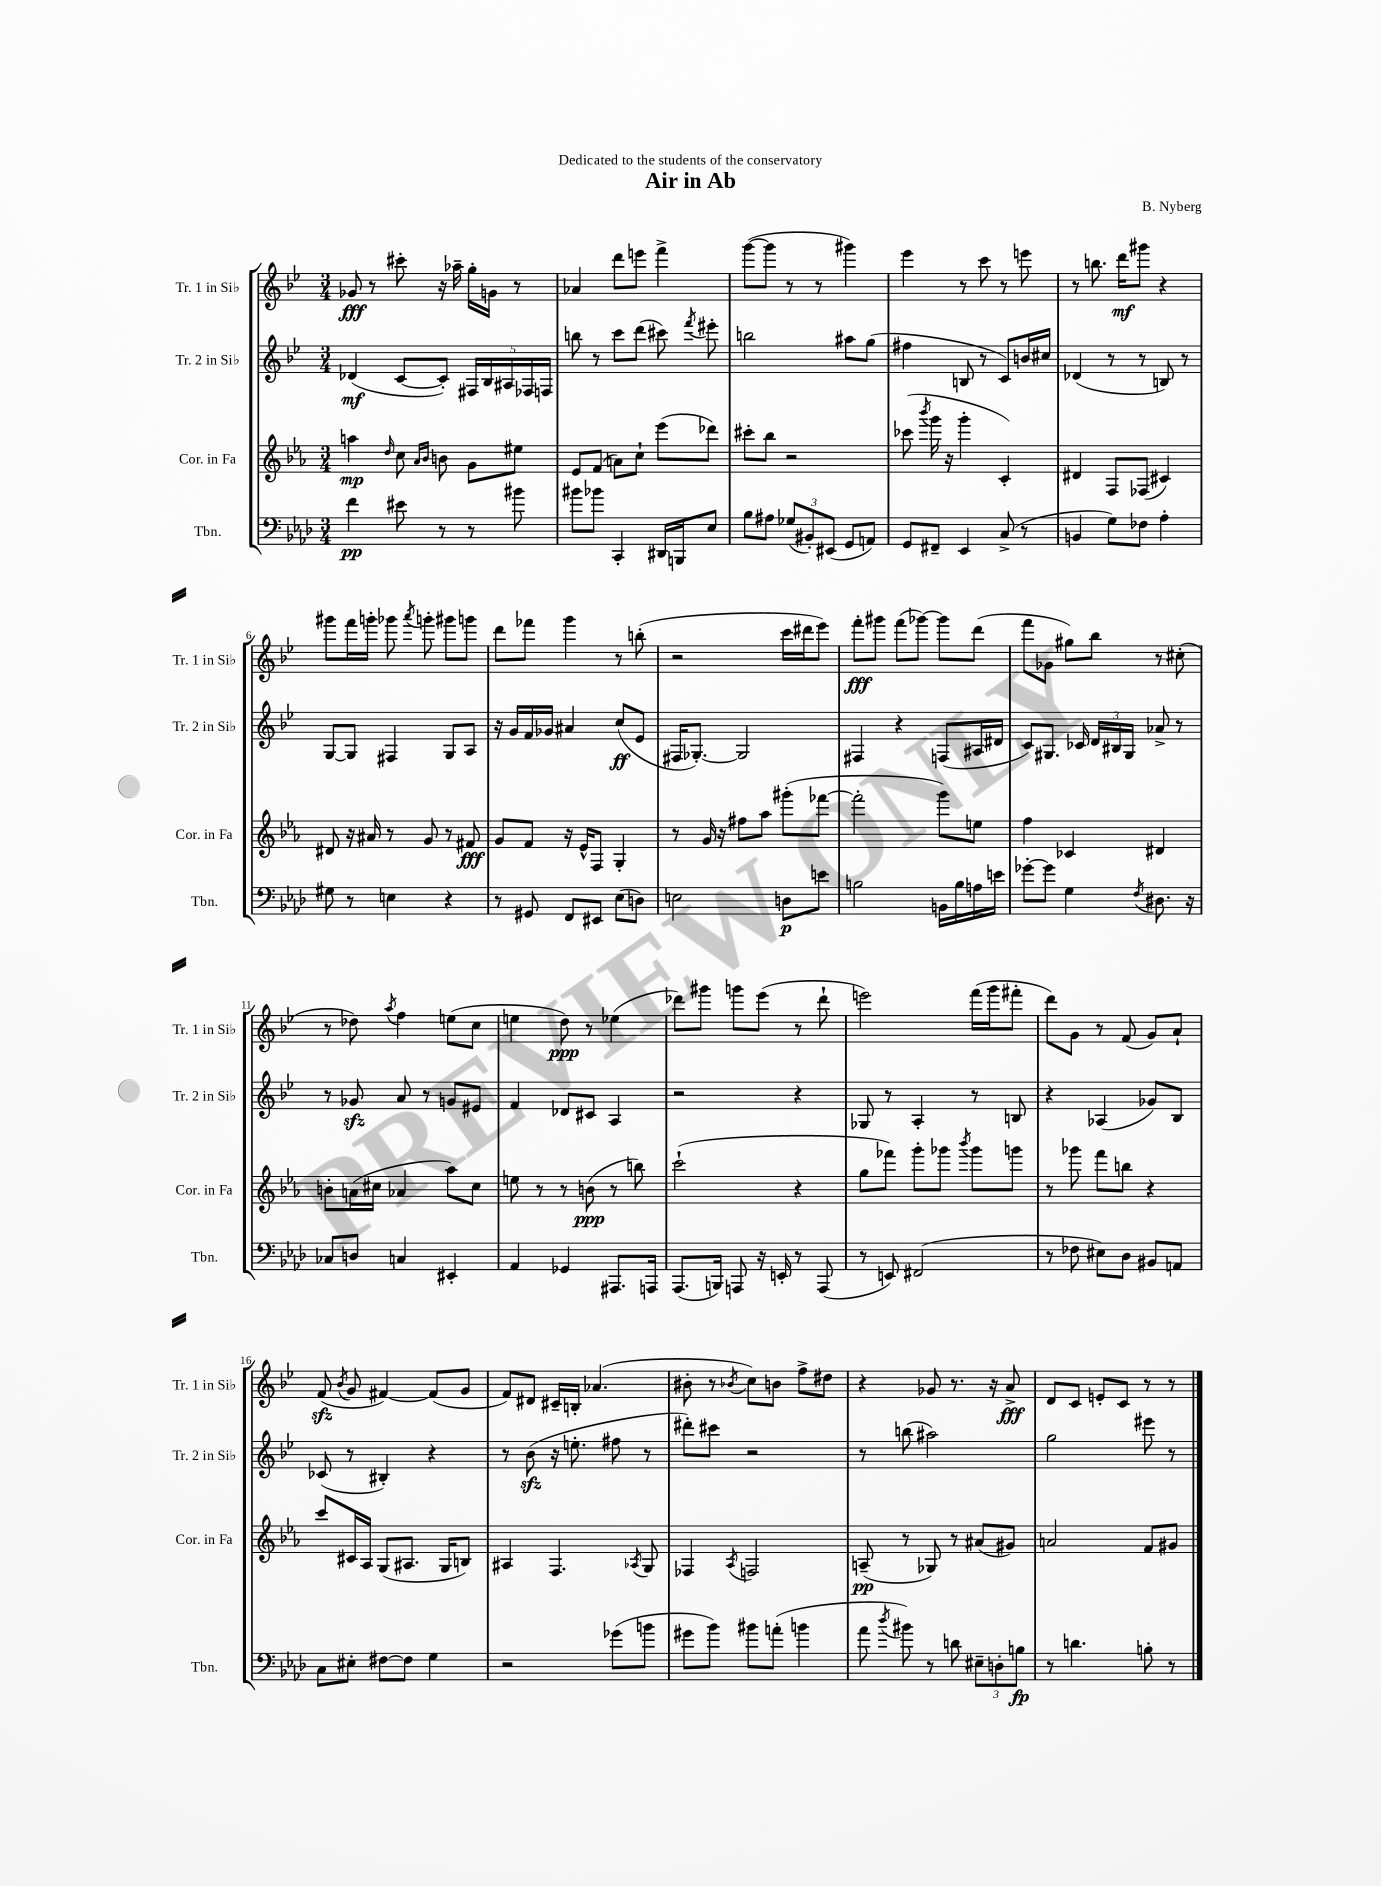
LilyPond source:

\header { title = "Air in Ab" composer = "B. Nyberg" dedication = "Dedicated to the students of the conservatory" }
<<
\new StaffGroup <<
\new Staff = "s0" \with { instrumentName = "Tr. 1 in Sib" shortInstrumentName = "Tr. 1 in Sib" } {
    \clef treble \key bes \major \numericTimeSignature \time 3/4
    \autoBeamOff ges'8\fff r8 cis'''8-. r16 aes''16-- g''16[-. g'16] r8 |
    aes'4 d'''8[ e'''8] f'''4-> |
    g'''8[~( g'''8] r8 r8 gis'''4) |
    ees'''4 r8 c'''8 r8 e'''8 |
    r8 b''8. d'''16[\mf gis'''8] r4 |
    gis'''8[ f'''16 g'''16]-. ges'''8 \acciaccatura { a'''8 } g'''8-. gis'''8[ g'''8] |
    d'''8[ fes'''8] g'''4 r8 b''8-.( |
    r2 c'''16[ dis'''16 ees'''8]) |
    f'''8[-.\fff gis'''8] f'''8[( ges'''8]~) ges'''8[ d'''8]( |
    f'''8[ ges'8] gis''8[) bes''8] r8 cis''8-.( |
    r8 des''8) \acciaccatura { a''8 } f''4 e''8[( c''8] |
    e''4 d''8\ppp) r8 ees''4( |
    des'''8[) gis'''8] g'''8[ ees'''8]( r8 des'''8-! |
    e'''2) f'''16[( g'''16 fis'''8]-. |
    d'''8[) g'8] r8 f'8( g'8[) a'8]-! |
    f'8\sfz( \acciaccatura { bes'8 } g'8 fis'4~) fis'8[( g'8] |
    f'8[) dis'8] cis'16[-- b16]-. aes'4.( |
    bis'8-. r8 \acciaccatura { bes'8 } c''8[) b'8] f''8[-> dis''8] |
    r4 ges'8 r8. r16 a'8->\fff |
    d'8[ c'8] e'8[-. c'8] r8 r8 \bar "|." |
}
\new Staff = "s1" \with { instrumentName = "Tr. 2 in Sib" shortInstrumentName = "Tr. 2 in Sib" } {
    \clef treble \key bes \major \numericTimeSignature \time 3/4
    \autoBeamOff des'4\mf( c'8[~ c'8]-.) \tuplet 5/4 { fis16[ bes16 ais16 fes16 f16] } |
    b''8 r8 c'''8[ d'''8]( cis'''8) \acciaccatura { f'''8 } eis'''8-. |
    b''2 ais''8[ g''8]( |
    fis''4 b8 r8 c'8[) b'16 cis''16] |
    des'4( r8 r8 b8) r8 |
    g8[~ g8] fis4 g8[ a8] |
    r16 g'16[ f'16 ges'16] ais'4 c''8[\ff( ees'8] |
    fis16[ ges8.]~-.) ges2 |
    fis4 r4 f8[( ais16 dis'16] |
    c'8[) gis8.] ces'16 \tuplet 3/2 { d'16[ bis16 gis16] } aes'8-> r8 |
    r8 ges'8\sfz a'8 r8 g'8[ eis'8] |
    f'4 des'8[ cis'8] a4 |
    r2 r4 |
    ges8 r8 a4-. r8 b8 |
    r4 aes4( ges'8[) bes8] |
    ces'8( r8 bis4-.) r4 |
    r8 bes'8\sfz( r16 e''8.-. fis''8 r8 |
    dis'''8[-.) cis'''8] r2 |
    r8 b''8( ais''2) |
    g''2 eis'''8 r8 \bar "|." |
}
\new Staff = "s2" \with { instrumentName = "Cor. in Fa" shortInstrumentName = "Cor. in Fa" } {
    \clef treble \key ees \major \numericTimeSignature \time 3/4
    \autoBeamOff a''4\mp \grace { d''16 } c''8 \grace { aes'16[ bes'16] } b'8 g'8[ eis''8] |
    ees'8[ f'8]( a'8[) c''8]-! ees'''8[( des'''8]) |
    cis'''8[-. bes''8] r2 |
    ces'''8( \acciaccatura { bes'''8 } g'''16 r16 g'''4-. c'4-.) |
    dis'4 f8[ fes8]( cis'4) |
    dis'8 r16 ais'16 r8 g'8 r8 fis'8\fff |
    g'8[ f'8] r16 ees'16[-^ f8] g4-. |
    r8 g'16 r16 fis''8[ aes''8] gis'''8[-.( fes'''8]~ |
    fes'''2-. g'''8[) e''8] |
    f''4 ces'4 dis'4 |
    b'8[-. a'16( cis''16] aes'4 aes''8[) cis''8] |
    e''8 r8 r8 b'8\ppp( r8 b''8) |
    c'''2-!( r4 |
    g''8[ fes'''8]) g'''8[-. ges'''8] \acciaccatura { bes'''8 } ges'''8[ g'''8] |
    r8 ges'''8 f'''8[ b''8] r4 |
    c'''8[ cis'16 aes16] g8[( ais8.] g16[ b8]) |
    ais4 f4. \acciaccatura { aes8 } g8 |
    fes4 \acciaccatura { aes8 } f2 |
    a8--\pp( r8 ges8) r8 ais'8[( gis'8]) |
    a'2 f'8[ gis'8] \bar "|." |
}
\new Staff = "s3" \with { instrumentName = "Tbn." shortInstrumentName = "Tbn." } {
    \clef bass \key aes \major \numericTimeSignature \time 3/4
    \autoBeamOff f'4\pp eis'8 r8 r8 bis'8 |
    bis'8[ bes'8] c,4-. dis,16[ b,,16 ees8] |
    bes8[ ais8] \tuplet 3/2 { ges8[( bis,8-.) eis,8]( } g,8[ a,8]) |
    g,8[ fis,8]-- ees,4 c8->( r8 |
    b,4 g8[) fes8] aes4-. |
    gis8 r8 e4 r4 |
    r8 gis,8 f,8[ eis,8] ees8[( d8]) |
    e2 d8[\p e'8] |
    b2 b,16[ b16 a16 e'16] |
    ges'8[~-. ges'8] g4 \acciaccatura { f8 } dis8. r16 |
    ces8[ d8] c4 eis,4-. |
    aes,4 ges,4 ais,,8.[ a,,16] |
    aes,,8.[( b,,16]) a,,8 r16 e,16-. r8 a,,8( |
    r8 e,8) fis,2( |
    r8 fes8 eis8[) des8] bis,8[ a,8] |
    c8[ eis8]-. fis8[~ fis8] g4 |
    r2 ges'8[( b'8] |
    gis'8[ bes'8]) bis'8[ a'8]-.( b'4 |
    aes'8 \acciaccatura { des''8 } bis'8) r8 d'8 \tuplet 3/2 { eis8[-- d8-. b8]\fp } |
    r8 d'4. b8-. r8 \bar "|." |
}
>>
>>
